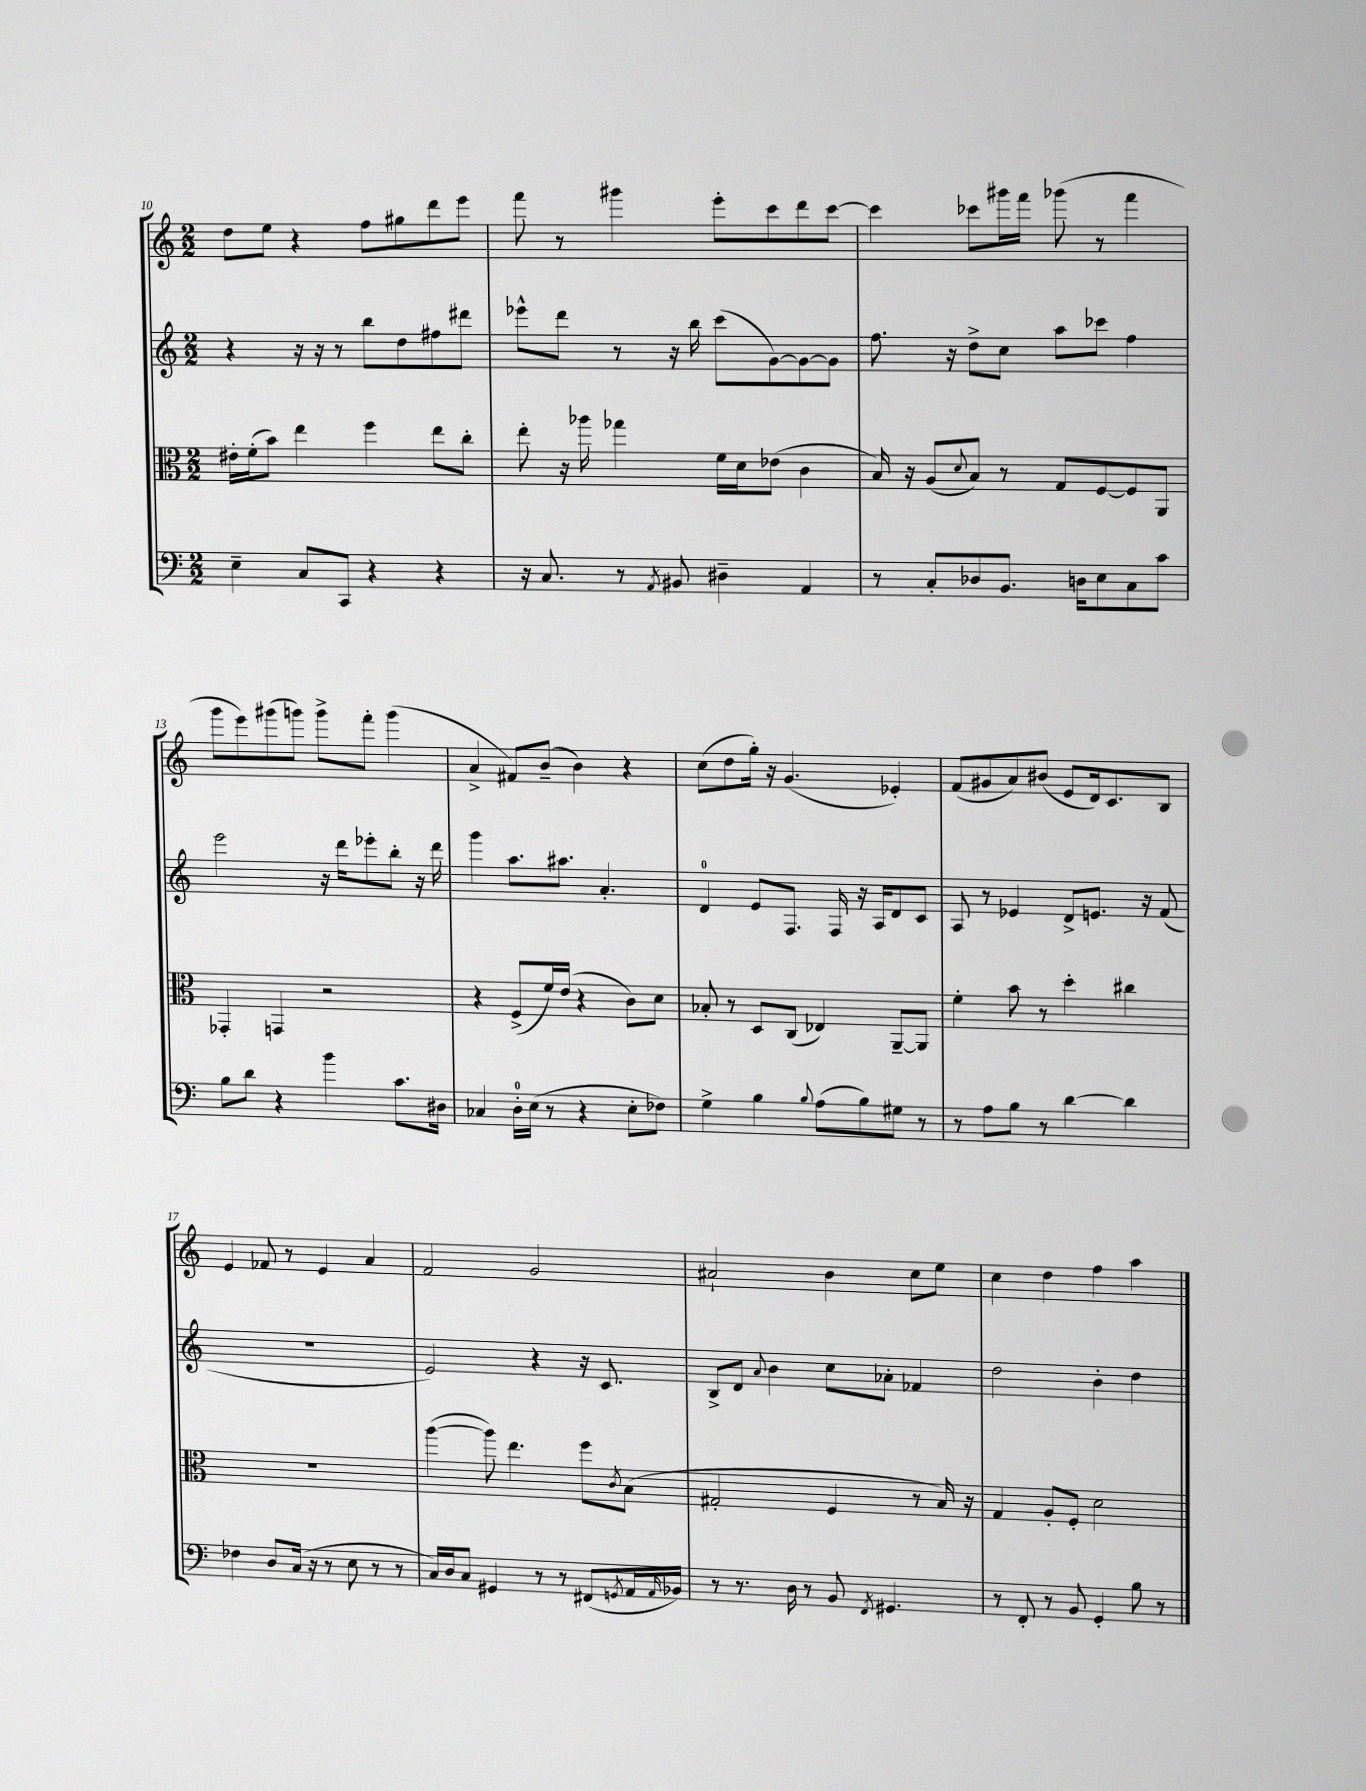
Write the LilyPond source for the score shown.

<<
\new StaffGroup <<
\new Staff = "s0" {
    \clef treble \key c \major \numericTimeSignature \time 2/2
    d''8 e''8 r4 f''8 gis''8 d'''8 e'''8 |
    f'''8 r8 gis'''4 e'''8-. c'''8 d'''8 c'''8~ |
    c'''4 ces'''8 gis'''16 f'''16 ges'''8( r8 f'''4 |
    g'''8 e'''8) gis'''8( g'''8) g'''8-> f'''8-. g'''4( |
    a'4-> fis'8) b'8--( b'4) r4 |
    c''8( d''8 g''16-.) r16 g'4.( ees'4-.) |
    f'8( gis'8 a'8) bis'8( e'8 d'16) c'8. b8 |
    e'4 fes'8 r8 e'4 a'4 |
    f'2 g'2 |
    ais'2-! b'4 c''8 e''8 |
    c''4 d''4 f''4 a''4 \bar "|." |
}
\new Staff = "s1" {
    \clef treble \key c \major \numericTimeSignature \time 2/2
    r4 r16 r16 r8 b''8 d''8 fis''8 dis'''8 |
    ees'''8-^ d'''8 r8 r16 b''16 c'''8( g'8~) g'8~ g'8 |
    f''8. r16 d''8-> c''8 a''8 ces'''8 f''4 |
    e'''2 r16 d'''16 ees'''8-. b''8-. r16 d'''16 |
    g'''4 a''8. ais''8. a'4.-. |
    d'4-0 e'8 f8. f16 r16 a16 d'8 c'8 |
    a8 r8 ees'4 d'8-> e'8. r16 f'8( |
    R1 |
    e'2) r4 r16 c'8. |
    b8-> d'8 \appoggiatura { a'8 } b'4 c''8 aes'8-. fes'4 |
    d''2 b'4-. d''4 \bar "|." |
}
\new Staff = "s2" {
    \clef alto \key c \major \numericTimeSignature \time 2/2
    eis'16-. f'16-.( b'8) e''4 f''4 e''8 c''8-. |
    e''8-. r16 aes''16 ges''4 f'16 d'16 ees'8( c'4 |
    b16) r16 a8( \appoggiatura { d'8 } b8) r8 g8 f8~ f8 a,8 |
    ges,4-. g,4 r2 |
    r4 f8->( f'16) e'16( r4 c'8) d'8 |
    bes8-. r8 d8 c8( ees4) a,8~-- a,8 |
    f'4-. b'8 r8 d''4-. cis''4 |
    R1 |
    a''4~( a''8) e''4. f''8 \acciaccatura { c'8 } b8( |
    gis2-. f4 r8 b16) r16 |
    g4 a8-. f8-. d'2 \bar "|." |
}
\new Staff = "s3" {
    \clef bass \key c \major \numericTimeSignature \time 2/2
    e4-- c8 c,8 r4 r4 |
    r16 c8. r8 \acciaccatura { a,8 } bis,8 dis4-- a,4 |
    r8 c8-. des8 b,8. d16 e8 c8 c'8 |
    b8 d'8 r4 b'4 c'8. dis16 |
    ces4 d16-0-. e16( r8 r4 e8-. fes8) |
    g4-> b4 \appoggiatura { b8 } a8( b8) gis8 r8 |
    r8 a8 b8 r8 d'4~ d'4 |
    fes4 d8 c16( r16 r8 e8 r8 r8 |
    c16) d16 c8 gis,4 r8 r8 fis,8( \acciaccatura { g,8 } a,16 \grace { a,16 } bes,16) |
    r8 r8. d16 r8 b,8 \acciaccatura { f,8 } gis,4. |
    r8 f,8-. r8 b,8 g,4-. b8 r8 \bar "|." |
}
>>
>>
\layout { \context { \Score currentBarNumber = #10 } }
